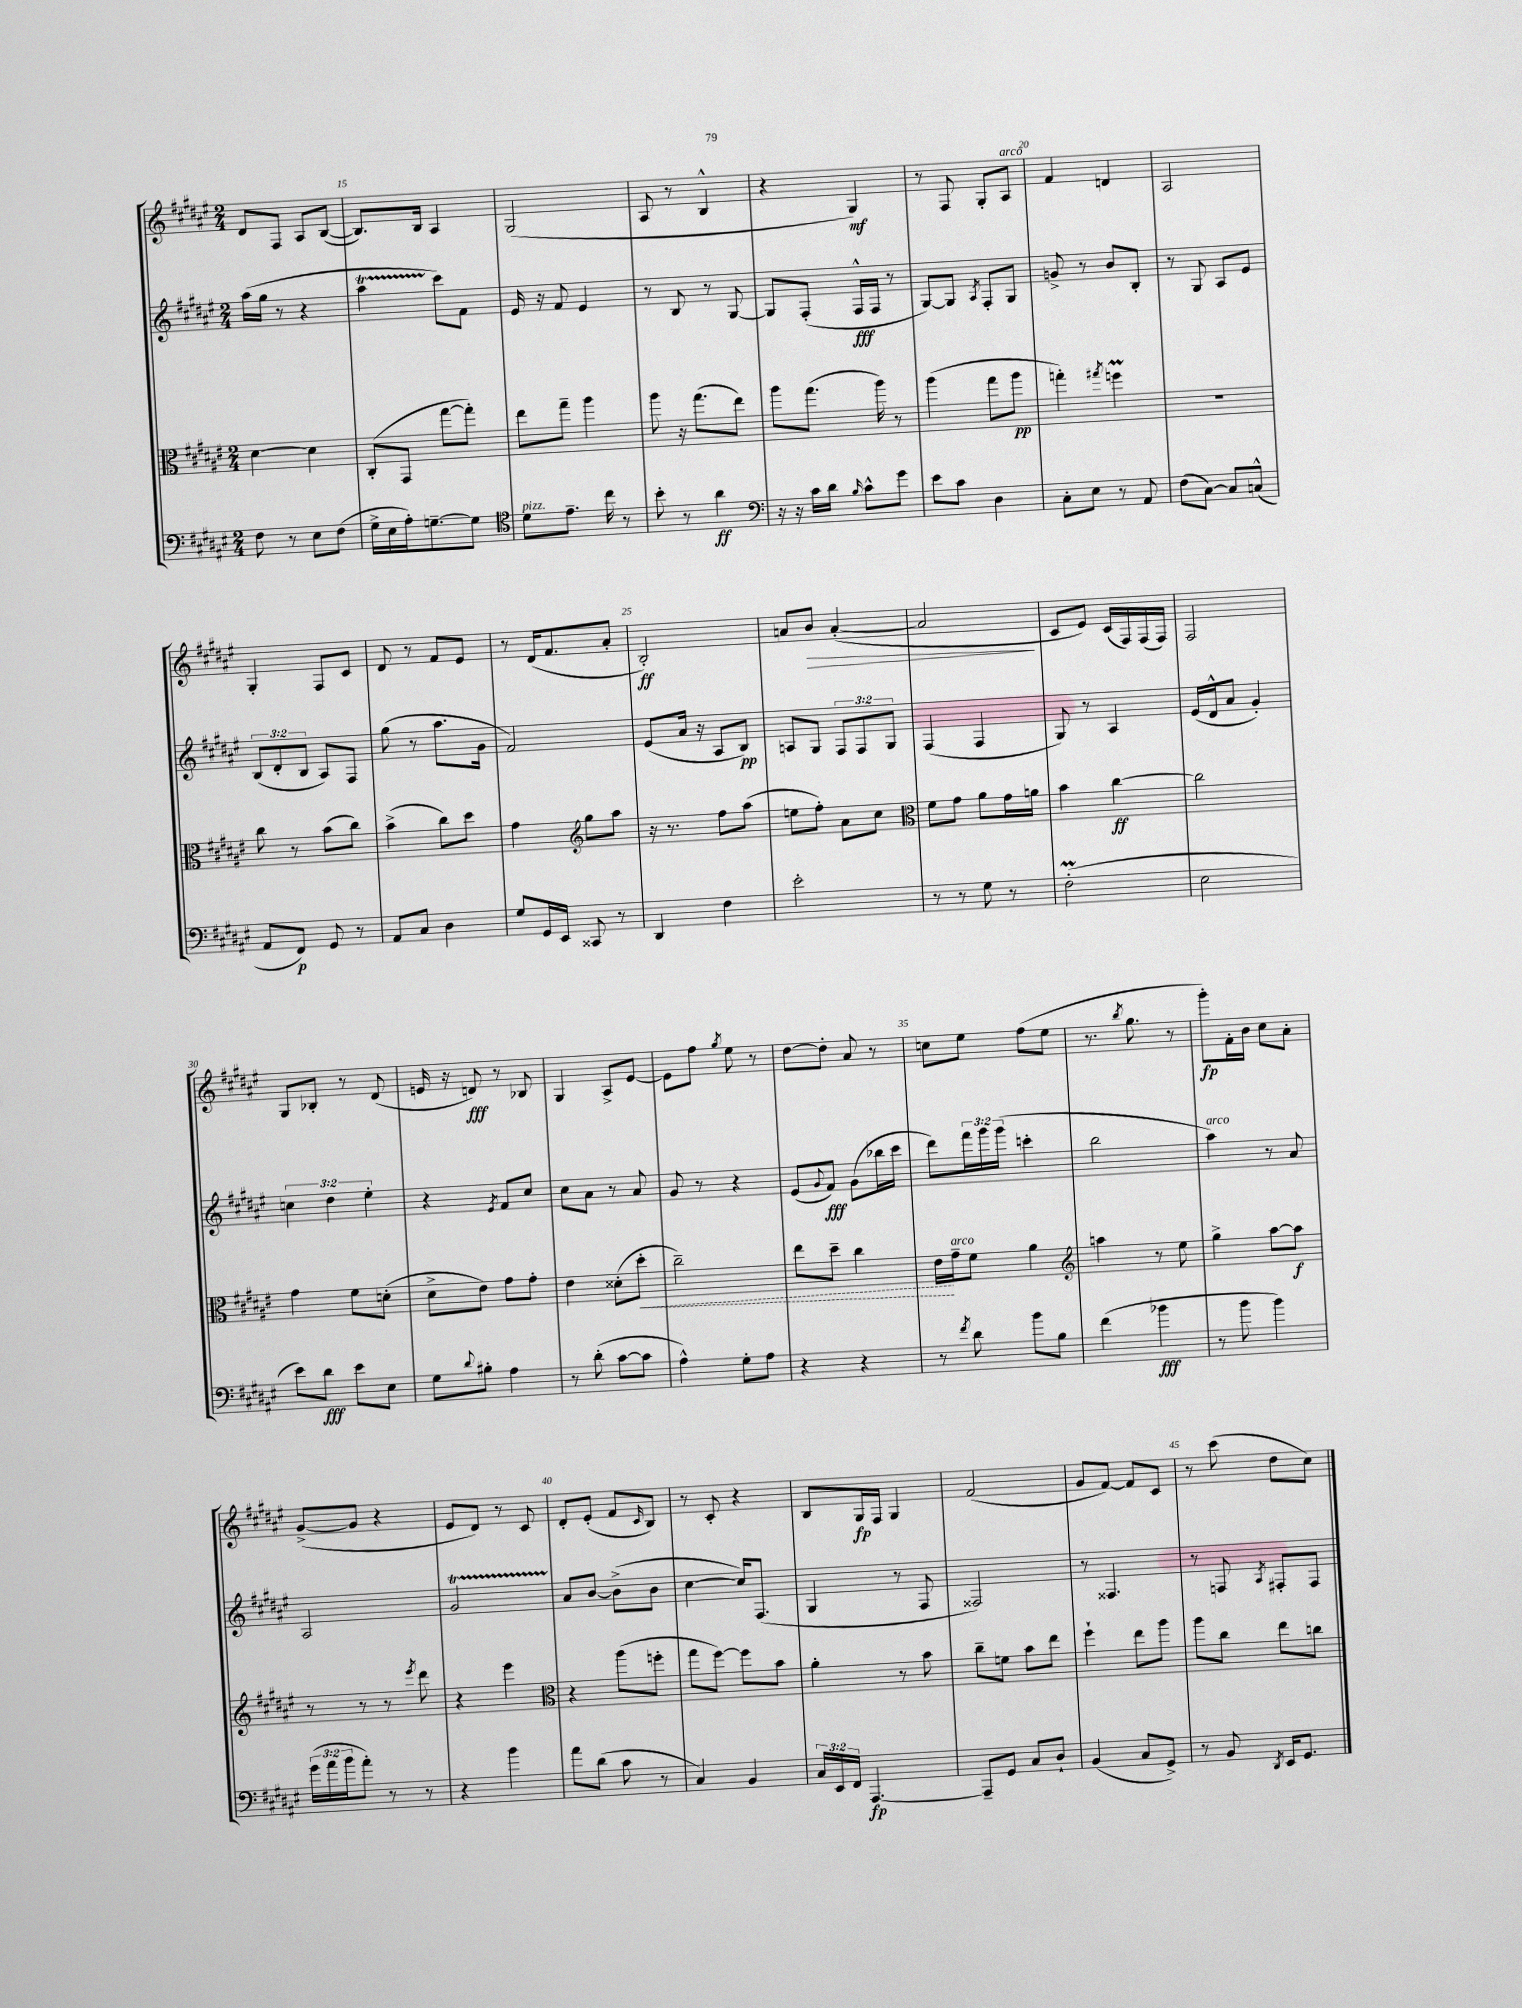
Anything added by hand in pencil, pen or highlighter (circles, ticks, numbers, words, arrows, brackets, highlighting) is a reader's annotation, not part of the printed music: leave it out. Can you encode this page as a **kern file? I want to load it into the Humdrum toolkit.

**kern	**dynam	**kern	**dynam	**kern	**dynam	**kern	**dynam
*part4	*part4	*part3	*part3	*part2	*part2	*part1	*part1
*staff4	*staff4	*staff3	*staff3	*staff2	*staff2	*staff1	*staff1
*clefF4	*	*clefC3	*	*clefG2	*	*clefG2	*
*k[f#c#g#d#a#e#]	*	*k[f#c#g#d#a#e#]	*	*k[f#c#g#d#a#e#]	*	*k[f#c#g#d#a#e#]	*
*M2/4	*	*M2/4	*	*M2/4	*	*M2/4	*
=14	=14	=14	=14	=14	=14	=14	=14
8F#\	.	[4d#\	.	(16aa#\LL	.	8d#/L	.
.	.	.	.	16gg#\JJ	.	.	.
8r	.	.	.	8r	.	8F#/J	.
8E#\L	.	4d#\]	.	4r	.	8A#/L	.
(8F#\J	.	.	.	.	.	([8B/J	.
=15	=15	=15	=15	=15	=15	=15	=15
16G#^\LL	.	(8C#'/L	.	4aa#t\	.	8.B/L])	.
16E#\	.	.	.	.	.	.	.
16A#'\J)	.	8GG#/J	.	.	.	.	.
[8.Gn~\	.	.	.	.	.	16B/Jk	.
.	.	[8gg#\L	.	8ccc#\L)	.	4A#/	.
8G\J]	.	8gg#'\J])	.	8f#\J	.	.	.
=16	=16	=16	=16	=16	=16	=16	=16
*clefC4	*	*	*	*	*	*	*
!LO:TX:a:i:t=pizz.	!	!	!	!	!	!	!
8d#\L	.	8ee#\L	.	16e#/	.	(2G#/	.
.	.	.	.	16r	.	.	.
8.e#~\J	.	8gg#~\J	.	8f#/	.	.	.
.	.	4aa#\	.	4e#/	.	.	.
16cc#\	.	.	.	.	.	.	.
8r	.	.	.	.	.	.	.
=17	=17	=17	=17	=17	=17	=17	=17
8b'\	.	8aa#\	.	8r	.	8A#/	.
8r	.	16r	.	8B/	.	8r	.
.	.	(8.gg#\L	.	.	.	.	.
4a#\	ff	.	.	8r	.	4B^^/	.
.	.	8ee#\J)	.	[8G#/	.	.	.
=18	=18	=18	=18	=18	=18	=18	=18
*clefF4	*	*	*	*	*	*	*
16r	.	8aa#\L	.	8G#/L]	.	4r	.
16r	.	.	.	.	.	.	.
16c#\LL	.	(8.gg#\J	.	(8F#'/J	.	.	.
16d#\JJ	.	.	.	.	.	.	.
16qqB/	.	.	.	.	.	.	.
8c#^^\L	.	.	.	16F#^^/LL	fff	4G#/)	mf
.	.	16aa#\)	.	16F#/JJ	.	.	.
8g#\J	.	8r	.	8r	.	.	.
=19	=19	=19	=19	=19	=19	=19	=19
8e#\L	.	(4aa#\	.	[8G#/L)	.	8r	.
8c#\J	.	.	.	8G#/J]	.	8F#/	.
.	.	.	.	8qA#/	.	.	.
4D#\	.	8gg#\L	.	8F#'/L	.	8G#'/L	.
!	!	!	!	!	!	!LO:TX:a:i:t=arco	!
.	.	8aa#\J	pp	8G#/J	.	8A#/J	.
=20	=20	=20	=20	=20	=20	=20	=20
8C#'\L	.	4ggn'\)	.	8gn^/	.	4f#/	.
8E#\J	.	.	.	8r	.	.	.
.	.	8qgg#X/	.	.	.	.	.
8r	.	4ffnM\	.	8b/L	.	4dn/	.
8AA#/	.	.	.	8B'/J	.	.	.
=21	=21	=21	=21	=21	=21	=21	=21
(8F#\L	.	2r	.	8r	.	2A#/	.
[8C#\J)	.	.	.	8G#/	.	.	.
8C#/L]	.	.	.	8A#/L	.	.	.
(8Cn^^/J	.	.	.	8e#/J	.	.	.
!!LO:LB:g=z
=22	=22	=22	=22	=22	=22	=22	=22
8AA#/L	.	8cc#\	.	(12B/L	.	4G#'/	.
.	.	.	.	12d#'/	.	.	.
8FF#/J)	p	8r	.	.	.	.	.
.	.	.	.	12B/J	.	.	.
8GG#/	.	(8b\L	.	8A#/L)	.	8F#/L	.
8r	.	8cc#\J)	.	8F#/J	.	8c#/J	.
=23	=23	=23	=23	=23	=23	=23	=23
8AA#/L	.	(4b^\	.	(8gg#\	.	8d#/	.
8C#/J	.	.	.	8r	.	8r	.
4D#\	.	8cc#\L)	.	8.aa#\L	.	8f#/L	.
.	.	8dd#\J	.	.	.	8e#/J	.
.	.	.	.	16g#\Jk	.	.	.
=24	=24	=24	=24	=24	=24	=24	=24
8G#/L	.	4g#\	.	2f#/)	.	8r	.
16GG#/L	.	.	.	.	.	(16d#/KL	.
16EE#/JJ	.	.	.	.	.	8.f#/	.
*	*	*clefG2	*	*	*	*	*
8CC##X/	.	8gg#\L	.	.	.	.	.
8r	.	8aa#\J	.	.	.	8a#'/J	.
=25	=25	=25	=25	=25	=25	=25	=25
4DD#/	.	16r	.	(8e#/L	.	2B'/)	ff
.	.	8.r	.	.	.	.	.
.	.	.	.	16a#/Jk	.	.	.
.	.	.	.	16r	.	.	.
4F#\	.	8ff#\L	.	8A#/L	.	.	.
.	.	(8aa#\J	.	8B/J)	pp	.	.
=26	=26	=26	=26	=26	=26	=26	=26
2e#'\	.	8een\L	.	8An/L	.	8an/L	.
!	!	!	!	!	!	!	!LO:HP:b
.	.	8ff#'\J)	.	8G#/J	.	8b/J	>
.	.	8a#\L	.	12F#/L	.	([4a'/	.
.	.	.	.	12F#/	.	.	.
.	.	8cc#\J	.	.	.	.	.
.	.	.	.	12G#/J	.	.	.
=27	=27	=27	=27	=27	=27	=27	=27
*	*	*clefC3	*	*	*	*	*
8r	.	8f#\L	.	(4F#/	.	2a/]	.
8r	.	8g#\J	.	.	.	.	.
8G#\	.	8a#\L	.	4F#/	.	.	.
8r	.	16g#\L	.	.	.	.	.
.	.	16an\JJ	.	.	.	.	.
.	.	.	.	.	.	.	]
=28	=28	=28	=28	=28	=28	=28	=28
(2F#M'\	.	4b\	.	8G#/)	.	8c#/L	.
.	.	.	.	8r	.	8e#/J)	.
.	.	[4cc#\	ff	4A#/	.	(16c#/LL	.
.	.	.	.	.	.	16F#/)	.
.	.	.	.	.	.	(16F#/	.
.	.	.	.	.	.	16F#/JJ)	.
=29	=29	=29	=29	=29	=29	=29	=29
2E#\	.	2cc#\]	.	(16e#/LL	.	2F#/	.
.	.	.	.	16d#^^/J	.	.	.
.	.	.	.	8a#/J	.	.	.
.	.	.	.	4g#'/)	.	.	.
!!LO:LB:g=z
=30	=30	=30	=30	=30	=30	=30	=30
8e#\L)	.	4g#\	.	6ccn\	.	8G#/L	.
8d#\J	fff	.	.	.	.	8B-X'/J	.
.	.	.	.	6dd#\	.	.	.
8e#\L	.	8f#\L	.	.	.	8r	.
.	.	.	.	6ee#'\	.	.	.
8E#\J	.	(8dn'\J	.	.	.	(8d#/	.
=31	=31	=31	=31	=31	=31	=31	=31
8G#\L	.	8d#^\L	.	4r	.	16en/	.
.	.	.	.	.	.	16r	.
8qqd#/	.	.	.	.	.	.	.
8B#X'\J	.	8e#\J)	.	.	.	8dn/)	fff
.	.	.	.	8qe#/	.	.	.
4A#\	.	8g#\L	.	8f#/L	.	8r	.
.	.	8g#'\J	.	8cc#/J	.	8B-X/	.
=32	=32	=32	=32	=32	=32	=32	=32
8r	.	4e#\	.	8cc#\L	.	4G#/	.
(8d#'\	.	.	.	8a#\J	.	.	.
[8c#\L	.	(8d##X'\L	.	8r	.	8A#^/L	.
!	!	!	!LO:HP:b	!	!	!	!
8c#\J]	.	8dd#'\J	<	8a#/	.	[8e#/J	.
=33	=33	=33	=33	=33	=33	=33	=33
4A#^^\)	.	2cc#~\)	.	8g#/	.	8e#\L]	.
.	.	.	.	8r	.	8ff#\J	.
.	.	.	.	.	.	8qgg#/	.
8G#'\L	.	.	.	4r	.	8ee#\	.
8A#\J	.	.	.	.	.	8r	.
=34	=34	=34	=34	=34	=34	=34	=34
4r	.	8ee#\L	.	(8e#/L	.	[8dd#\L	.
.	.	.	.	8qqg#/	.	.	.
.	.	8dd#~\J	.	8f#/J)	fff	8dd#'\J]	.
4r	.	4cc#\	.	(8g#\L	.	8a#/	.
.	.	.	.	16bb-X\L	.	8r	.
.	.	.	.	16ccc#\JJ	.	.	.
=35	=35	=35	=35	=35	=35	=35	=35
8r	.	16e#\LL	.	8ddd#\L)	.	8ccn\L	.
!	!	!LO:TX:a:i:t=arco	!	!	!	!	!
.	.	16g#~\J	[	.	.	.	.
8qf#/	.	.	.	.	.	.	.
8d#\	.	8f#\J	.	24fff#\L	.	8ee#\J	.
.	.	.	.	24ggg#\	.	.	.
.	.	.	.	(24ggg#\JJ	.	.	.
8b\L	.	4a#\	.	4cccn'\	.	(8ff#\L	.
8B\J	.	.	.	.	.	8ee#\J	.
=36	=36	=36	=36	=36	=36	=36	=36
*	*	*clefG2	*	*	*	*	*
(4f#\	.	4aan\	.	2bb\	.	8.r	.
.	.	.	.	.	.	8qbb/	.
.	.	.	.	.	.	8.gg#\	.
4b-X\	fff	8r	.	.	.	.	.
.	.	8ee#\	.	.	.	8r	.
=37	=37	=37	=37	=37	=37	=37	=37
!	!	!	!	!LO:TX:a:i:t=arco	!	!	!
8r	.	4gg#^\	.	4aa#\)	.	8ggg#'\L)	fp
8b\	.	.	.	.	.	16f#'\L	.
.	.	.	.	.	.	16b\JJ	.
4b\)	.	[8aa#\L	.	8r	.	8cc#\L	.
.	.	8aa#\J]	f	8a#/	.	8a#'\J	.
!!LO:LB:g=z
=38	=38	=38	=38	=38	=38	=38	=38
(24g#\LL	.	8r	.	2A#/	.	([8g#^/L	.
24a#\	.	.	.	.	.	.	.
24b\J	.	.	.	.	.	.	.
8a#'\J)	.	8r	.	.	.	8g#/J]	.
8r	.	8r	.	.	.	4r	.
.	.	8qeee#/	.	.	.	.	.
8r	.	8ddd#\	.	.	.	.	.
=39	=39	=39	=39	=39	=39	=39	=39
4r	.	4r	.	2g#T/	.	8e#/L	.
.	.	.	.	.	.	8d#/J)	.
4b\	.	4eee#\	.	.	.	8r	.
.	.	.	.	.	.	8c#/	.
=40	=40	=40	=40	=40	=40	=40	=40
*	*	*clefC3	*	*	*	*	*
8a#\L	.	4r	.	8a#/L	.	8d#'/L	.
(8d#\J	.	.	.	[8b/J	.	(8e#'/J	.
8c#\	.	(8aa#\L	.	(8b^\L]	.	8f#/L	.
.	.	.	.	.	.	16qqc#/	.
8r	.	8ffn'\J	.	8b\J	.	8B/J)	.
=41	=41	=41	=41	=41	=41	=41	=41
4C#/)	.	8gg#\L	.	[4cc#\	.	8r	.
.	.	[8ff#\J)	.	.	.	8c#'/	.
4BB/	.	8ff#\L]	.	16cc#/KL])	.	4r	.
.	.	.	.	(8.F#/J	.	.	.
.	.	8b\J	.	.	.	.	.
=42	=42	=42	=42	=42	=42	=42	=42
24C#/LL	.	4a#'\	.	4G#/	.	8B/L	.
24EE#/	.	.	.	.	.	.	.
24FF#/JJ	.	.	.	.	.	.	.
[4.AAA#/	fp	.	.	.	.	16G#/L	fp
.	.	.	.	.	.	16F#/JJ	.
.	.	8r	.	8r	.	4G#/	.
.	.	8b\	.	8F#/	.	.	.
=43	=43	=43	=43	=43	=43	=43	=43
8AAA#~/L]	.	8cc#~\L	.	2F##X/)	.	(2f#/	.
8GG#/J	.	8fn\J	.	.	.	.	.
8C#/L	.	8b\L	.	.	.	.	.
8D#`/J	.	8ee#\J	.	.	.	.	.
=44	=44	=44	=44	=44	=44	=44	=44
(4BB/	.	4ff#`\	.	8r	.	8g#/L	.
.	.	.	.	4.F##X/	.	[8f#/J)	.
8C#/L	.	8ee#\L	.	.	.	8f#/L]	.
8GG#^/J)	.	8aa#\J	.	.	.	8c#/J	.
=45	=45	=45	=45	=45	=45	=45	=45
8r	.	8aa#\L	.	8r	.	8r	.
8BB/	.	8cc#\J	.	8Fn/	.	(8ccc#\	.
8qDD#/	.	.	.	8qA#/	.	.	.
16EE#/KL	.	8ee#\L	.	8F#X'/L	.	8dd#\L	.
8.GG#/J	.	.	.	.	.	.	.
.	.	8ccn\J	.	8F#/J	.	8cc#\J)	.
==	==	==	==	==	==	==	==
*-	*-	*-	*-	*-	*-	*-	*-
